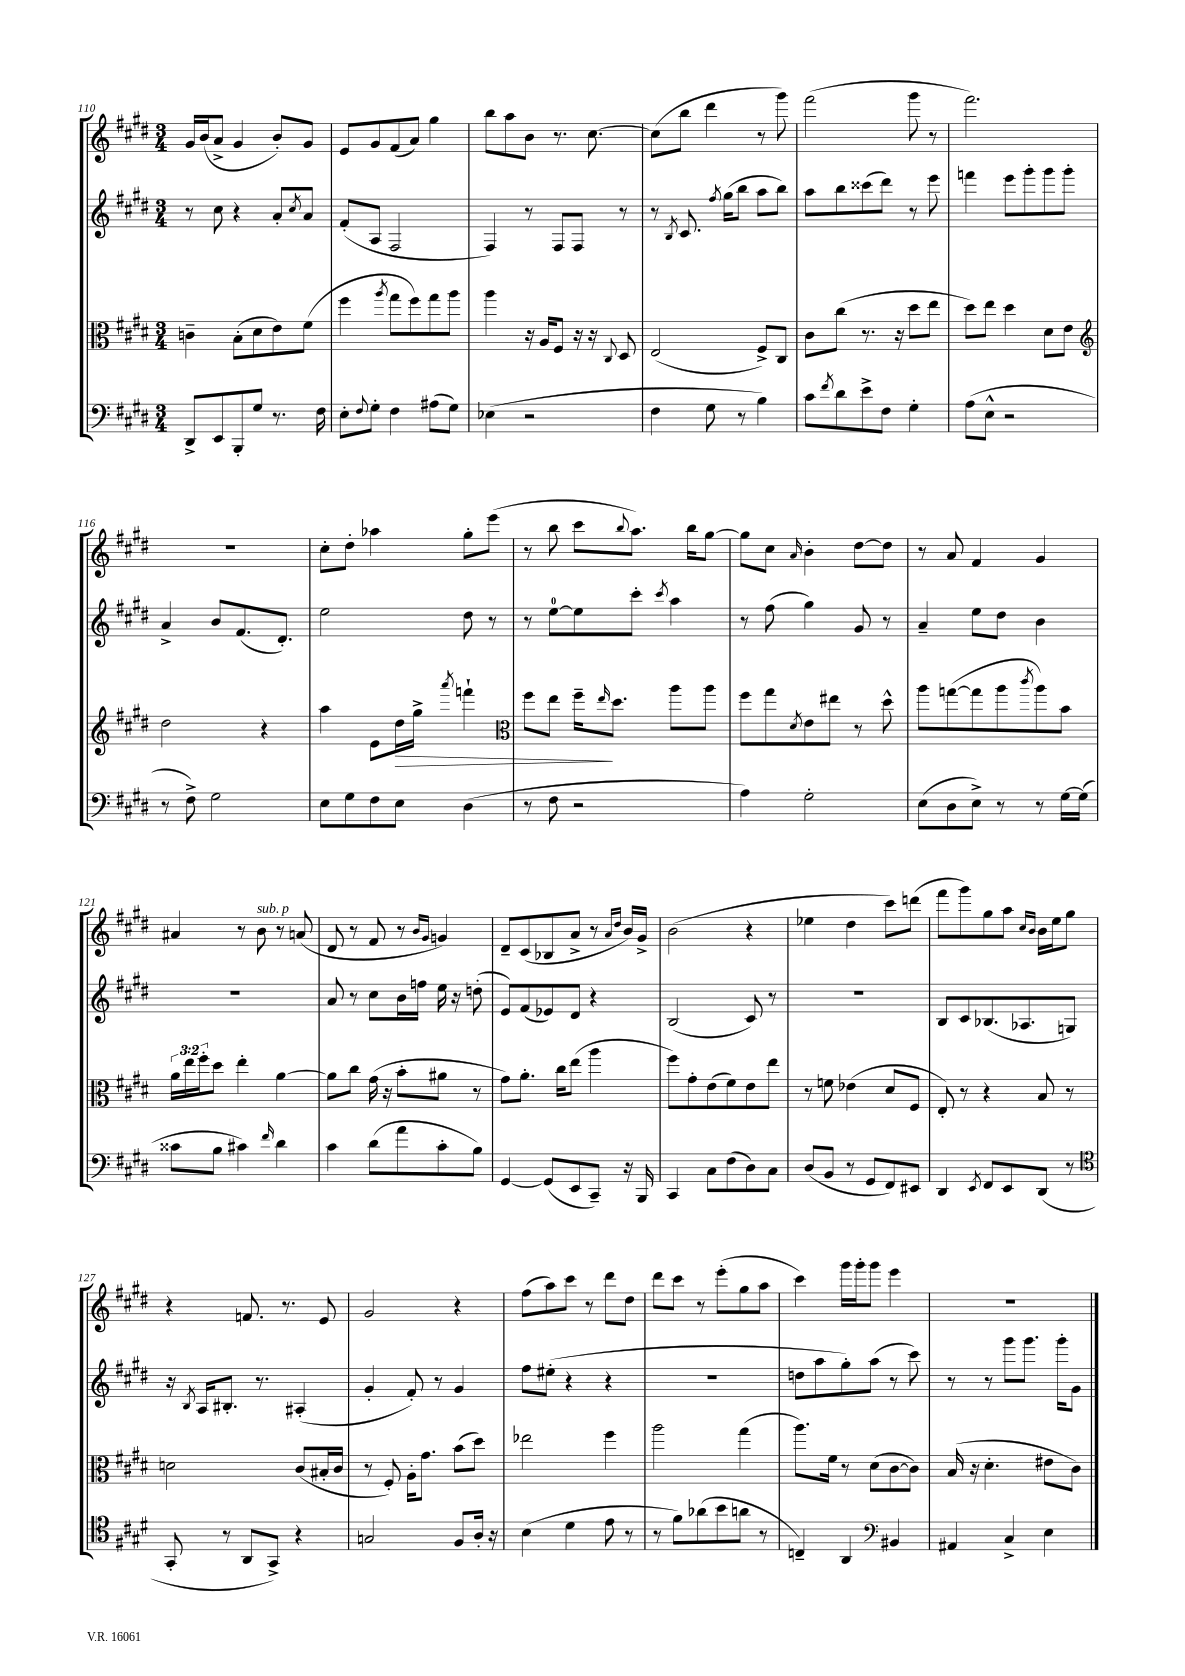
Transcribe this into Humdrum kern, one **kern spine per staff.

**kern	**kern	**dynam	**kern	**kern
*part4	*part3	*part3	*part2	*part1
*staff4	*staff3	*staff3	*staff2	*staff1
*clefF4	*clefC3	*	*clefG2	*clefG2
*k[f#c#g#d#]	*k[f#c#g#d#]	*	*k[f#c#g#d#]	*k[f#c#g#d#]
*M3/4	*M3/4	*	*M3/4	*M3/4
=110	=110	=110	=110	=110
8DD#^/L	4cn~\	.	8r	16g#/LL
.	.	.	.	(16b/J
8EE/	.	.	8cc#\	8a^/J
8BBB'/	(8B'\L	.	4r	4g#/
8G#/J	8d#\	.	.	.
8.r	8e\)	.	8a'/L	8b'/L)
.	.	.	8qcc#/	.
.	(8f#\J	.	8a/J	8g#/J
16F#\	.	.	.	.
=111	=111	=111	=111	=111
8E'\L	4ff#\	.	(8f#'/L	8e/L
8qqF#/	.	.	.	.
8G#'\J	.	.	8A/J	8g#/
.	8qaa/	.	.	.
4F#\	8gg#\L	.	2F#/	(8f#/
.	8ff#\)	.	.	8a/J)
(8A#X\L	8gg#\	.	.	4gg#\
8G#\J)	8aa\J	.	.	.
=112	=112	=112	=112	=112
(4E-X\	4aa\	.	4F#/)	8bb\L
.	.	.	.	8aa\
2r	16r	.	8r	8b\J
.	16A/KL	.	.	.
.	8F#/J	.	8F#/L	8.r
.	16r	.	8F#/J	.
.	16r	.	.	[8.cc#\
.	8qqC#/	.	.	.
.	8D#/	.	8r	.
=113	=113	=113	=113	=113
4F#\	(2E/	.	8r	(8cc#\L]
.	.	.	8qB/	.
.	.	.	8.c#/	8bb\J
8G#\	.	.	.	4ddd#\
.	.	.	8qff#/	.
.	.	.	(16gg#\KL	.
8r	.	.	8bb\J	.
4B\)	8F#^/L)	.	8aa\L	8r
.	8C#/J	.	8bb\J)	8ggg#\)
=114	=114	=114	=114	=114
8c#\L	8c#\L	.	8aa\L	(2fff#\
8qf#/	.	.	.	.
8d#\	(8cc#\J	.	8bb\	.
8e^\	8.r	.	(8ccc##X\	.
8F#\J	.	.	8ddd#\J)	.
.	16r	.	.	.
4G#'\	8dd#\L	.	8r	8ggg#\
.	8ee\J	.	8eee\	8r
=115	=115	=115	=115	=115
(8A\L	8dd#\L)	.	4fffn\	2.fff#\)
8E^^\J	8ee\J	.	.	.
2r	4dd#\	.	8eee\L	.
.	.	.	8ggg#'\	.
.	8d#\L	.	8ggg#\	.
.	8e\J	.	8ggg#'\J	.
!!LO:LB:g=z
=116	=116	=116	=116	=116
*	*clefG2	*	*	*
8r	2dd#\	.	4a^/	2.r
8F#^\)	.	.	.	.
2G#\	.	.	8b/L	.
.	.	.	(8.f#/	.
.	4r	.	.	.
.	.	.	8.d#'/J)	.
=117	=117	=117	=117	=117
8E\L	4aa\	.	2ee\	8cc#'\L
8G#\	.	.	.	8dd#'\J
8F#\	8e\L	.	.	4aa-X\
!	!	!LO:HP:b	!	!
8E\J	16dd#\L	>	.	.
.	16gg#^\JJ	.	.	.
.	8qaaa/	.	.	.
(4D#\	4fffn`\	.	8dd#\	8gg#'\L
.	.	.	8r	(8eee\J
=118	=118	=118	=118	=118
*	*clefC3	*	*	*
8r	8ff#\L	.	8r	8r
8F#\	8ee\J	.	[8ee\L	8bb\
2r	16ff#~\KL	.	8ee\]	8ccc#\L
.	16qqee/	.	.	.
.	8.dd#\J	]	.	.
.	.	.	.	8qqbb/
.	.	.	8ccc#'\J	8.aa\J)
.	.	.	8qccc#/	.
.	8aa\L	.	4aa\	.
.	.	.	.	16bb\KL
.	8aa\J	.	.	[8gg#\J
=119	=119	=119	=119	=119
4A\)	8ff#\L	.	8r	8gg#\L]
.	8gg#\	.	(8ff#\	8cc#\J
.	8qd#/	.	.	16qqa/
2G#'\	8e\	.	4gg#\)	4b'\
.	8ee#X\J	.	.	.
.	8r	.	8g#/	[8dd#\L
.	8dd#^^\	.	8r	8dd#\J]
=120	=120	=120	=120	=120
(8E\L	8aa\L	.	4a~/	8r
8D#\	([8ggn\	.	.	8a/
8E^\J)	8gg\]	.	8ee\L	4f#/
8r	8aa\	.	8dd#\J	.
.	8qccc#/	.	.	.
8r	8aa\)	.	4b\	4g#/
[16G#\LL	8b\J	.	.	.
(16G#\JJ]	.	.	.	.
!!LO:LB:g=z
=121	=121	=121	=121	=121
8c##X\L	24a\LL	.	2.r	4a#X/
.	24ee\	.	.	.
.	24ff#'\J	.	.	.
8B\J	8dd#\J	.	.	.
4c#X\)	4ee'\	.	.	8r
!	!	!	!	!LO:TX:a:i:t=sub. p
.	.	.	.	8b\
16qqf#/	.	.	.	.
4d#\	[4a\	.	.	8r
.	.	.	.	(8an/
=122	=122	=122	=122	=122
4c#\	8a\L]	.	8a/	8d#/
.	8cc#\J	.	8r	8r
(8d#\L	(16g#\	.	8cc#\L	8f#/
.	16r	.	.	.
8a\	8b'\L	.	16b\L	8r
.	.	.	16ffn\JJ	.
.	.	.	.	16qqb/LL
.	.	.	.	16qqg#/JJ
8c#'\	8a#X\J	.	16ee\	4gn/)
.	.	.	16r	.
8B\J)	8r	.	(8ddn'\	.
=123	=123	=123	=123	=123
[4GG#/	8g#\L)	.	8e/L)	8d#~/L
.	8.a'\J	.	(8f#/	(8c#/
(8GG#/L]	.	.	8e-X/)	8B-X/
.	16cc#\KL	.	.	.
8EE/	(8ee\J	.	8d#/J	8a^/J
8CC#~/J)	4aa\	.	4r	8r
.	.	.	.	16qqa/LL
.	.	.	.	16qqdd#/JJ
16r	.	.	.	16b/LL)
16BBB/	.	.	.	16g#^/JJ
=124	=124	=124	=124	=124
4CC#/	8ff#\L)	.	(2B/	(2b\
.	8g#'\	.	.	.
8C#\L	(8e\	.	.	.
(8F#\	8f#\)	.	.	.
8D#\)	8e\	.	8c#/)	4r
8C#\J	8ee\J	.	8r	.
=125	=125	=125	=125	=125
(8D#/L	8r	.	2.r	4ee-X\
8BB/J	8fn\	.	.	.
8r	(4e-X\	.	.	4dd#\
8GG#/L	.	.	.	.
8FF#/)	8d#/L	.	.	8ccc#\L)
8EE#X/J	8F#/J	.	.	(8dddn\J
=126	=126	=126	=126	=126
4DD#/	8E'/)	.	8B/L	8fff#\L
.	8r	.	8c#/	8ggg#\)
8qEE/	.	.	.	.
8FF#/L	4r	.	(8.B-X/	8gg#\
8EE/	.	.	.	8aa\J
.	.	.	8.A-X/	.
.	.	.	.	16qqcc#/LL
.	.	.	.	16qqb/JJ
(8DD#/J	8B/	.	.	16b\LL
.	.	.	.	16ee\J
8r	8r	.	8Gn/J)	8gg#\J
!!LO:LB:g=z
=127	=127	=127	=127	=127
*clefC4	*	*	*	*
8GG#'/	2dn\	.	16r	4r
.	.	.	8qB/	.
.	.	.	16A/KL	.
8r	.	.	8.B#X'/J	.
8AA/L	.	.	.	8.fn/
.	.	.	8.r	.
8GG#^/J)	.	.	.	.
.	.	.	.	8.r
4r	(8c#/L	.	(4A#X'/	.
.	16B#X'/L	.	.	8e/
.	16c#/JJ	.	.	.
=128	=128	=128	=128	=128
2Gn/	8r	.	4g#'/	2g#/
.	8F#'/)	.	.	.
.	16A'\KL	.	8f#'/)	.
.	8.g#\J	.	.	.
.	.	.	8r	.
8F#/L	(8b\L	.	4g#/	4r
16A'/Jk	8dd#\J)	.	.	.
16r	.	.	.	.
=129	=129	=129	=129	=129
(4B\	2ee-X\	.	8ff#\L	(8ff#\L
.	.	.	(8ee#X'\J	8aa\)
4d#\	.	.	4r	8ccc#\J
.	.	.	.	8r
8e\	4ff#\	.	4r	8ddd#\L
8r	.	.	.	8dd#\J
=130	=130	=130	=130	=130
8r	2aa\	.	2.r	8ddd#\L
8f#\L)	.	.	.	8ccc#\J
(8a-X\	.	.	.	8r
8b\	.	.	.	(8eee'\L
8an\J	(4gg#\	.	.	8gg#\
8r	.	.	.	8aa\J
=131	=131	=131	=131	=131
4Cn~/)	8.aa\L)	.	8ddn\L	4ccc#\)
.	.	.	8aa\	.
.	16f#\Jk	.	.	.
4AA/	8r	.	8gg#'\)	16ggg#\LL
.	.	.	.	16ggg#'\J
.	(8d#\L	.	(8aa\J	8ggg#\J
*clefF4	*	*	*	*
4BB#X/	[8c#\	.	8r	4eee\
.	8c#\J])	.	8ccc#\)	.
=132	=132	=132	=132	=132
4AA#X/	(16B/	.	8r	2.r
.	16r	.	.	.
.	4.d#'\	.	8r	.
4C#^/	.	.	8ggg#\L	.
.	.	.	8.ggg#\J	.
4E\	8e#X\L	.	.	.
.	.	.	16ggg#'\KL	.
.	8c#\J)	.	8g#\J	.
==	==	==	==	==
*-	*-	*-	*-	*-
